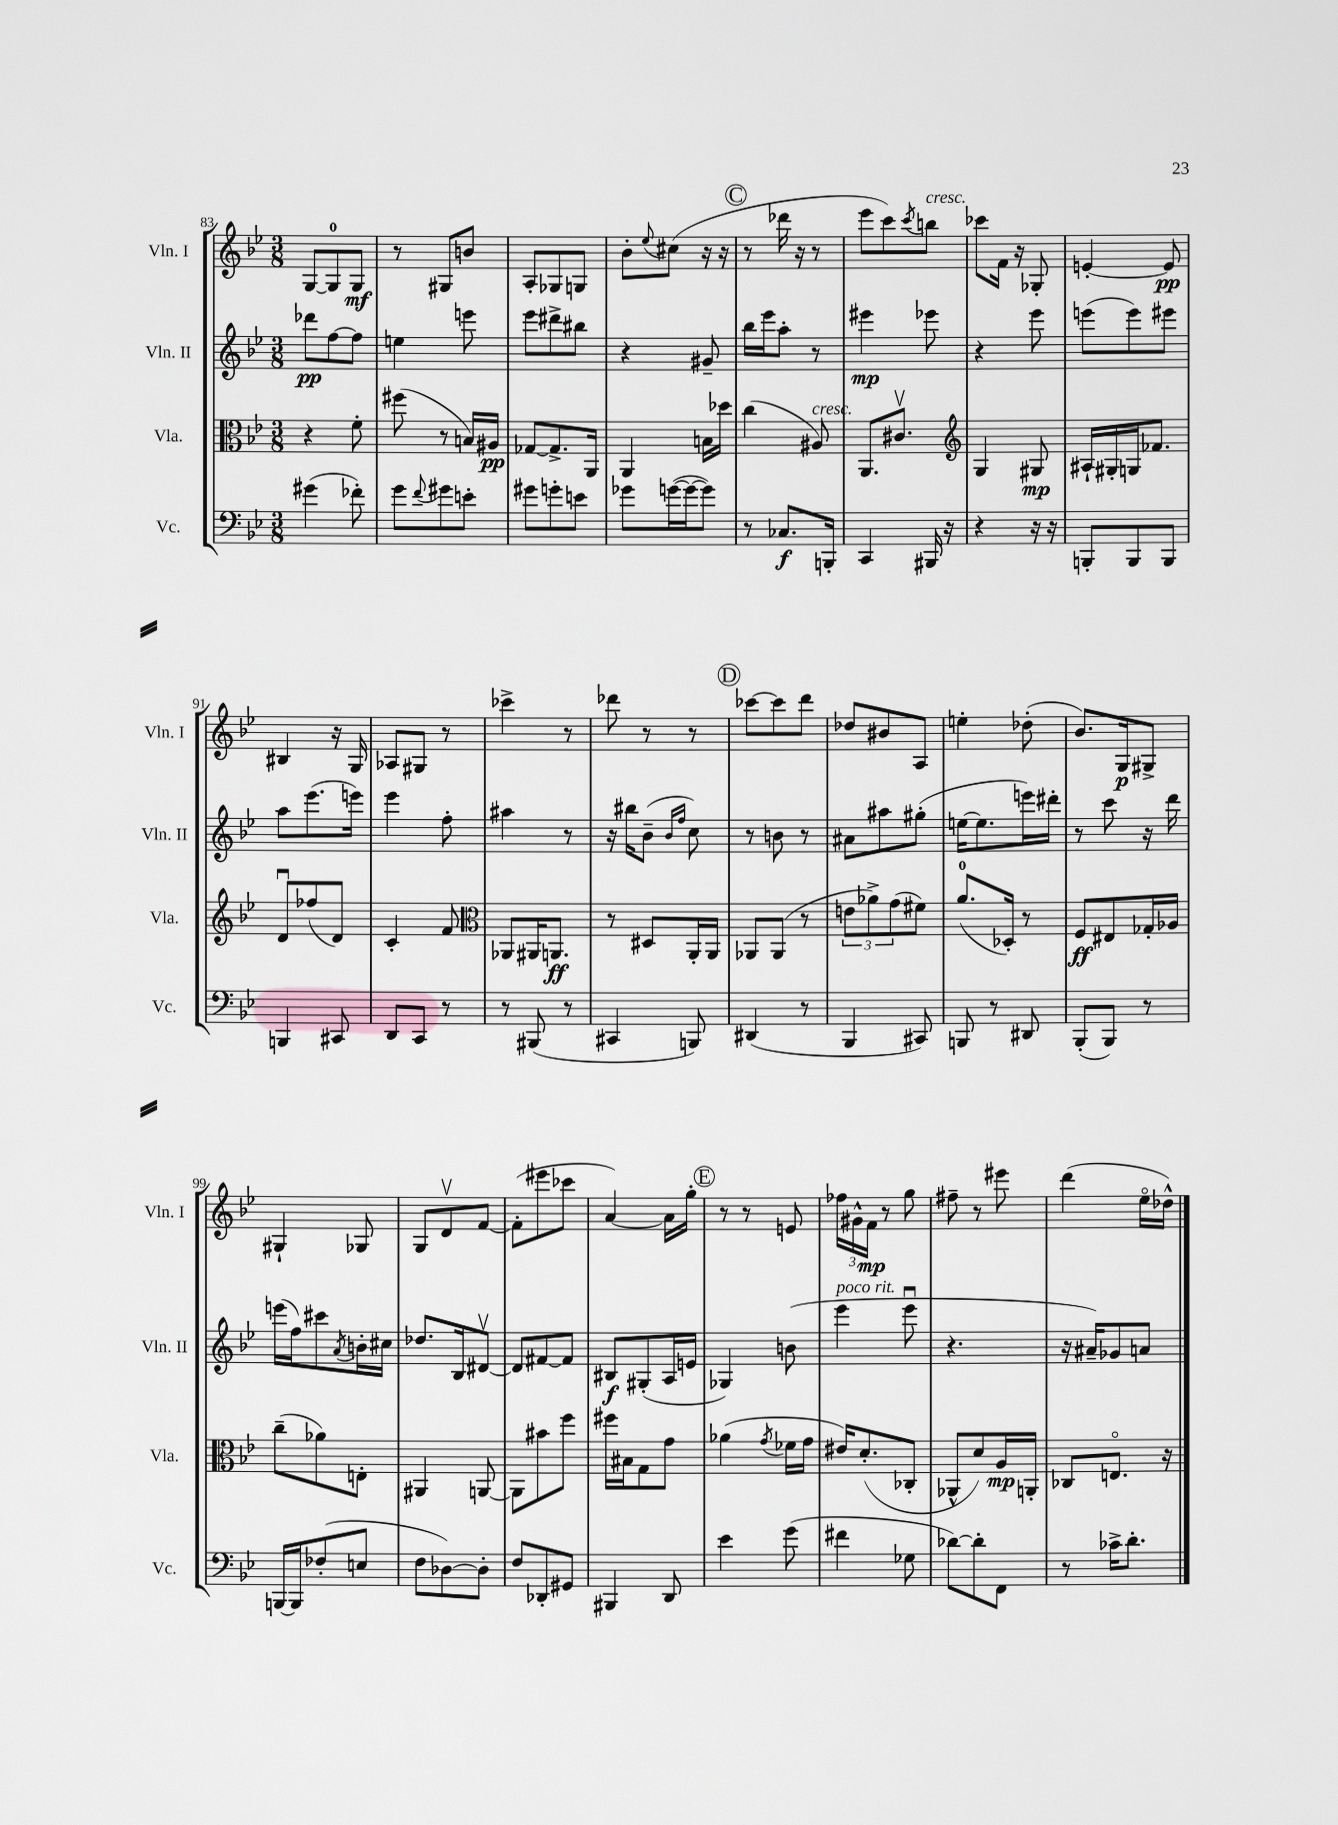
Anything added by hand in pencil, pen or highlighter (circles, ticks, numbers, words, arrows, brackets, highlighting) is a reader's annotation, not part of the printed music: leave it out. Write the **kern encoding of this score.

**kern	**kern	**kern	**kern
*staff4	*staff3	*staff2	*staff1
*clefF4	*clefC3	*clefG2	*clefG2
*k[b-e-]	*k[b-e-]	*k[b-e-]	*k[b-e-]
*M3/8	*M3/8	*M3/8	*M3/8
(4g#\	4r	8ddd-\L	[8G/L
.	.	[8ff\	8G/]
8f-'\)	8f'\	8ff\]J	8G/J
=	=	=	=
8g\L	(8ff#\	4ee\	8r
8qqf/	.	.	.
8g#\	8r	.	8G#/L
8e'\J	16B/LL)	8eee\	8b/J
.	16A#/JJ	.	.
=	=	=	=
8g#\L	[8G-/L	8eee-\L	8A'/L
8g'\	8.G-^/]	8ddd#^\	8G-/
8e\J	.	8bb#\J	8G/J
.	16AA/Jk	.	.
=	=	=	=
8g-\L	4AA/	4r	8b-'\L
.	.	.	8qqee-/
([16g\L	.	.	(8cc#\J
16g\_J	.	.	.
8g\]J)	16B\LL	8g#~/	16r
.	16dd-\JJ	.	16r
=	=	=	=
8r	(4cc\	16bb-\LL	8r
.	.	16eee-\J	.
8.C-/L	.	8aa'\J	16ddd-\
.	.	.	16r
.	8A#/)	8r	8r
16BBB'/Jk	.	.	.
=	=	=	=
4CC/	8.AA/L	4eee#\	8eee-\L
.	.	.	8ccc\)
.	8.c#v/J	.	.
.	.	.	8qccc/
16BBB#/	.	8eee-\	8bb\J
16r	.	.	.
=	=	=	=
*	*clefG2	*	*
4r	4G/	4r	8ccc-\L
.	.	.	16f\Jk
.	.	.	16r
16r	8G#/	8eee-\	8G-'/
16r	.	.	.
=	=	=	=
8BBB'/L	16A#`/LL	(8eee\L	[4e'/
.	16G#'/	.	.
8BBB/	16G/J	8eee\)	.
.	8.f-/J	.	.
8BBB/J	.	8eee#\J	8e/]
=	=	=	=
4BBB/	8du/L	8aa\L	4B#/
.	(8ff-/	(8.eee-\	.
8CC#/	8d/J)	.	16r
.	.	16eee\Jk)	16G/
=	=	=	=
8DD/L	4c'/	4eee-\	8A-/L
8CC/J	.	.	8G#/J
8r	8f/	8ff'\	8r
=	=	=	=
*	*clefC3	*	*
8r	8AA-/L	4aa#\	4ccc-^\
(8BBB#/	16AA#/K	.	.
.	8.AA/J	.	.
8r	.	8r	8r
=	=	=	=
4CC#/	8r	16r	8ddd-\
.	.	16bb#\LK	.
.	8D#/L	(8b-~\J	8r
.	.	16qqb-/LL	.
.	.	16qqff/JJ	.
8BBB/)	16AA'/L	8cc\)	8r
.	16AA/JJ	.	.
=	=	=	=
(4DD#/	8AA-/L	8r	[8ccc-\L
.	(8AA-/J	8b\	8ccc-\]
8r	8r	8r	8ddd\J
=	=	=	=
4BBB-/	12e\L	8a#\L	8dd-/L
.	12a-^\)	.	.
.	.	8aa#\	8b#/
.	(12g\	.	.
8CC#/)	8f#\J)	(8gg#'\J	8A/J
=	=	=	=
8BBB/	(8.a/L	[16ee\LK	4ee'\
.	.	8.ee\]	.
8r	.	.	.
.	16D-'/Jk)	.	.
8DD#/	8r	16eee\L)	(8dd-'\
.	.	16ddd#'\JJ	.
=	=	=	=
(8BBB-'/L	8F/L	8r	8.b-/L)
8BBB-/J)	8E#/	8ccc\	.
.	.	.	16G/k
8r	16G-'/L	16r	8G#^/J
.	16A-/JJ	16ddd\	.
=	=	=	=
[16BBB/LL	(8cc~\L	(16eee\LL	4G#`/
16BBB/]J	.	16ff\J)	.
(8F-'/	8a-\)	8ccc#\	.
.	.	8qa/	.
8E/J	8E'\J	16b'\L	8G-/
.	.	16cc#\JJ	.
=	=	=	=
8F\L	4AA#/	8.dd-/L	8G/L
[8D-\)	.	.	8dv/
.	.	16B-/k	.
8D-'\]J	[8AA/	[8d#v/J	[8f/J
=	=	=	=
8F/L	8AA\]L	8d#/]L	(8f'\]L
8DD-'/	8b#\	[8f#/	8eee#\
8GG#/J	8ff\J	8f#/]J	8ccc-\J
=	=	=	=
4BBB#/	16ff#\LL	8B#/L	[4a/)
.	16B#\J	.	.
.	8G\	(8G#'/	.
8DD/	8g\J	16A/L	16a\]LL
.	.	16e/JJ	16gg'\JJ
=	=	=	=
4e-\	(4a-\	4G-/)	8r
.	.	.	8r
.	8qg/	.	.
(8g\	16f-\LL	(8b\	8e/
.	16g\JJ	.	.
=	=	=	=
4f#\	16e#/LK)	4eee-\	24ff-\LL
.	.	.	24g#^^\
.	(8.d'/	.	.
.	.	.	24f\JJ
.	.	.	8r
8G-\	8C-'/J	8eee-u\	8gg\
=	=	=	=
[8d-\L)	8AA-^^/L	4.r	8ff#~\
8d-'\]	8d/)	.	8r
8FF\J	16A/L	.	8eee#\
.	16AA'/JJ	.	.
=	=	=	=
8r	8C-/L	16r	(4ddd\
.	.	16a#~/LK)	.
16c-^\LK	8.Eo/J	8g-/	.
8.d'\J	.	.	.
.	.	8a/J	16ee-o\LL
.	16r	.	16dd-^^\JJ)
==	==	==	==
*-	*-	*-	*-
